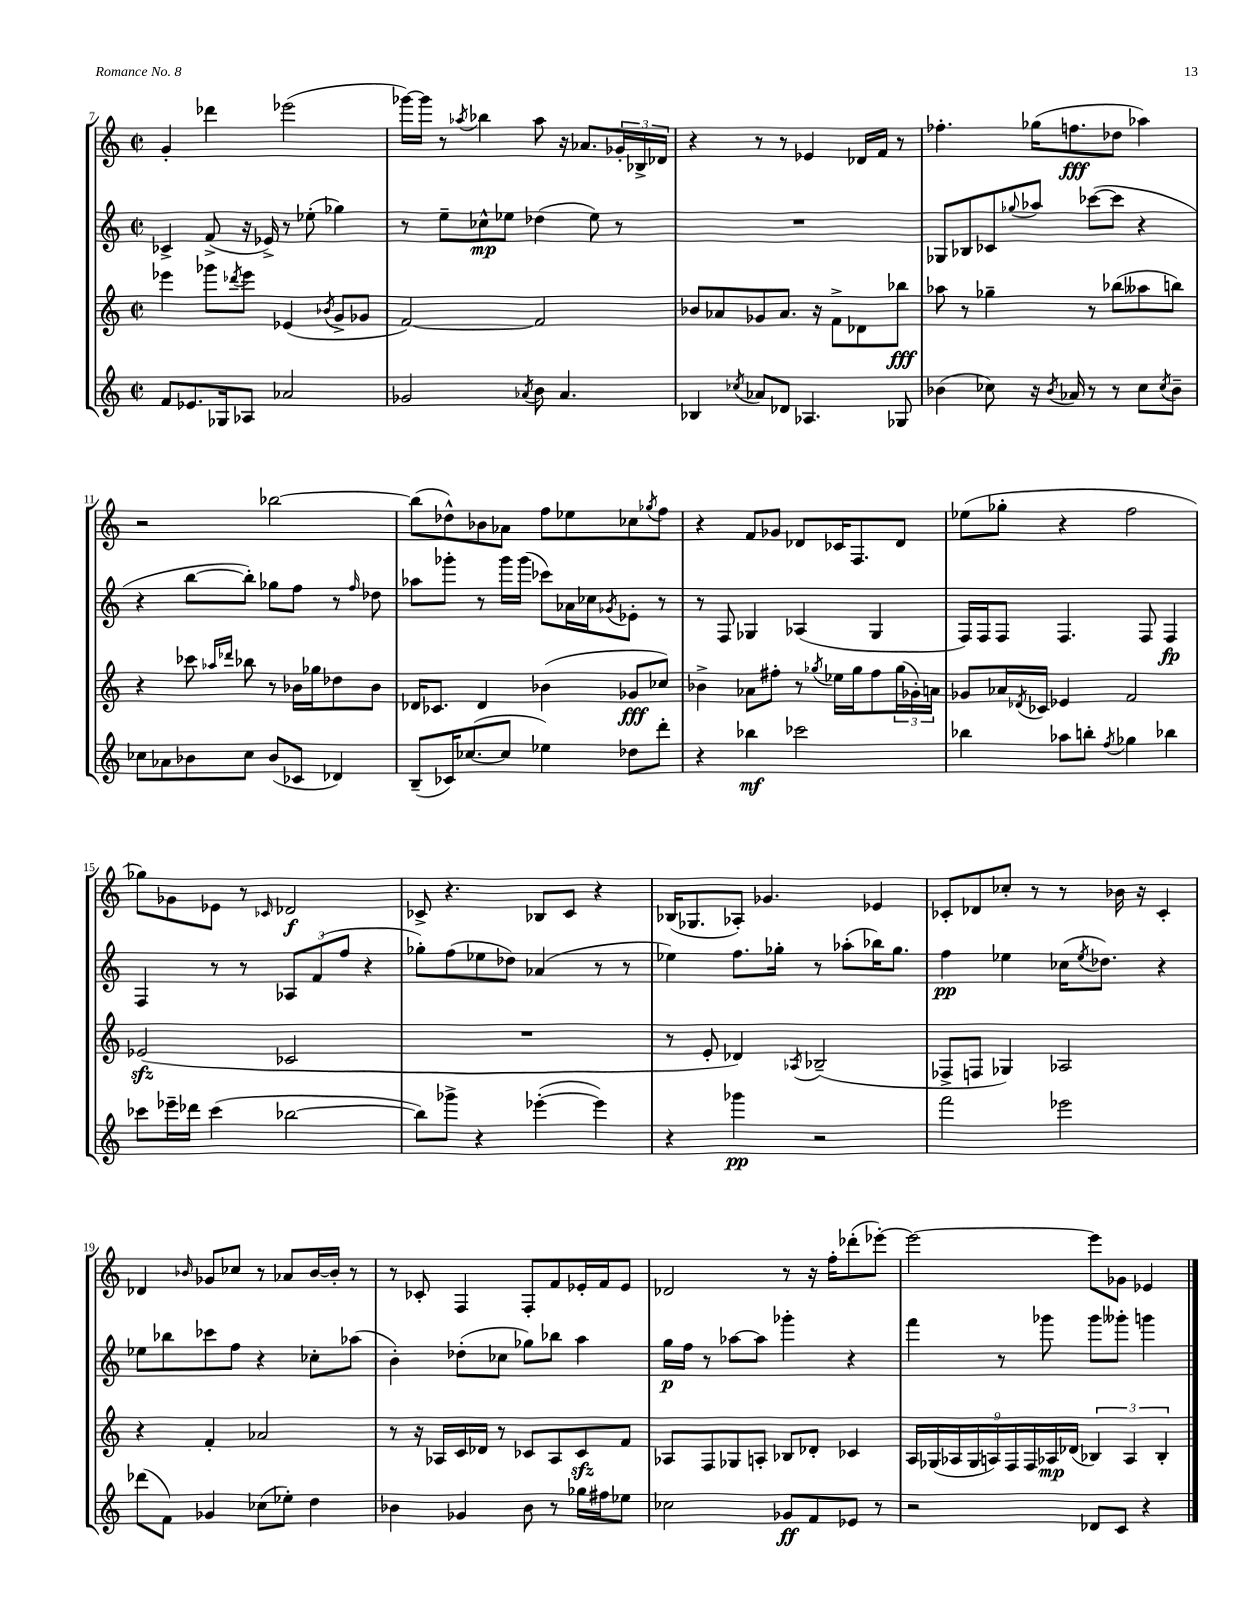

**kern	**kern	**kern	**kern
*staff4	*staff3	*staff2	*staff1
*clefG2	*clefG2	*clefG2	*clefG2
*k[]	*k[]	*k[]	*k[]
*M2/2	*M2/2	*M2/2	*M2/2
*met(c|)	*met(c|)	*met(c|)	*met(c|)
8f/L	4eee-\	4c-^/	4g'/
8.e-/	.	.	.
.	8ggg-\L	(8f^/	4ddd-\
16G-/k	.	.	.
.	8qddd-/	.	.
8A-/J	8eee-\J	16r	.
.	.	16e-^/)	.
2a-/	(4e-/	8r	(2eee-\
.	.	(8ee-'\	.
.	8qb-/	.	.
.	8g^/L	4gg-\)	.
.	8g-/J	.	.
=	=	=	=
2g-/	[2f/)	8r	[16ggg-\LL)
.	.	.	16ggg-\]JJ
.	.	8ee~\L	8r
.	.	.	8qaa-/
.	.	8cc-^^\	4bb-\
.	.	8ee-\J	.
8qa-/	.	.	.
8b\	2f/]	(4dd-\	8aa-\
4.a-/	.	.	16r
.	.	.	8.a-/L
.	.	8ee-\)	.
.	.	8r	24g-'/L
.	.	.	24B-^/
.	.	.	24d-/JJ
=	=	=	=
4B-/	8b-/L	1r	4r
.	8a-/	.	.
8qcc-/	.	.	.
8a-/L	8g-/	.	8r
8d-/J	8.a-/J	.	8r
4.A-/	.	.	4e-/
.	16r	.	.
.	8f^\L	.	.
.	8d-\	.	16d-/LL
.	.	.	16f/JJ
8G-/	8bb-\J	.	8r
=	=	=	=
(4b-\	8aa-\	8G-/L	4.ff-'\
.	8r	8B-/	.
8cc-\)	4gg-~\	8c-/	.
.	.	8qqgg-/	.
16r	.	8aa-/J	(16gg-\LK
8qb-/	.	.	.
16a-/	.	.	8.ff\
8r	8r	([8ccc-\L	.
8r	(8bb-\L	8ccc-\]J	8dd-\J
8cc-\L	8aa--\	4r	4aa-\)
8qcc-/	.	.	.
8b-~\J	8bb\J)	.	.
=	=	=	=
8cc-\L	4r	4r	2r
8a-\	.	.	.
8b-\	8ccc-\	[8bb\L	.
.	16qqaa-/LL	.	.
.	16qqddd-/JJ	.	.
8cc-\J	8bb-\	8bb'\]J)	.
(8b-/L	8r	8gg-\L	[2bb-\
8c-/J	16b-\LL	8ff\J	.
.	16gg-\J	.	.
4d-/)	8dd-\	8r	.
.	.	16qqff/	.
.	8b-\J	8dd-\	.
=	=	=	=
(8B~/L	16d-/LK	8aa-\L	(8bb-\]L
.	8.c-/J	.	.
16c-/K)	.	8ggg-'\J	8dd-^^\)
([8.cc-/	.	.	.
.	4d-/	8r	8b-\
8cc-/]J	.	16ggg-\LL	8a-\J
.	.	(16ggg-\JJ	.
4ee-\)	(4b-\	8ccc-\L)	8ff\L
.	.	16a-\L	8ee-\
.	.	16cc-\J	.
.	.	8qg-/	.
8dd-\L	8g-/L	8e-'\J	8cc-\
.	.	.	8qgg-/
8ddd'\J	8cc-/J)	8r	8ff\J
=	=	=	=
4r	4b-^\	8r	4r
.	.	8F/	.
4bb-\	8a-\L	4G-/	8f/L
.	8ff#'\J	.	8g-/J
2ccc-\	8r	(4A-/	8d-/L
.	8qgg-/	.	.
.	16ee-\LL	.	16c-/K
.	16gg-\J	.	8.F/
.	8ff#\	4G-/	.
.	(24gg-\L	.	8d-/J
.	24g-'\)	.	.
.	24a\JJ	.	.
=	=	=	=
4bb-\	8g-/L	16F/LL)	(8ee-\L
.	.	16F/J	.
.	16a-/L	8F/J	8gg-'\J
.	8qd-/	.	.
.	16c-/JJ	.	.
8aa-\L	4e-/	4.F/	4r
8bb'\J	.	.	.
8qff/	.	.	.
4gg-\	2f/	.	2ff\
.	.	8F/	.
4bb-\	.	4F/	.
=	=	=	=
8ccc-\L	(2e-/	4F/	8gg-\L)
16eee-~\L	.	.	8g-\
16ddd-\JJ	.	.	.
(4ccc-\	.	8r	8e-\J
.	.	8r	8r
.	.	.	16qqc-/
[2bb-\	2c-/	12A-/L	2d-/
.	.	(12f/	.
.	.	12ff/J	.
.	.	4r	.
=	=	=	=
8bb-\]L)	1r	8gg-'\L)	8c-^/
8ggg-^\J	.	(8ff\	4.r
4r	.	8ee-\	.
.	.	8dd-\J)	.
([4eee-'\	.	(4a-/	8B-/L
.	.	.	8c-/J
4eee-\])	.	8r	4r
.	.	8r	.
=	=	=	=
4r	8r	4ee-\)	(16B-/LK
.	.	.	8.G-/
.	8e'/	.	.
4ggg-\	4d-/)	8.ff\L	8A-'/J)
.	.	.	4.g-/
.	.	16gg-'\Jk	.
.	8qA-/	.	.
2r	(2B-~/	8r	.
.	.	(8aa-'\L	.
.	.	16bb-\K)	4e-/
.	.	8.gg-\J	.
=	=	=	=
2fff\	8F-^/L	4ff\	8c-'/L
.	8F/J	.	8d-/
.	4G-/)	4ee-\	8cc-'/J
.	.	.	8r
2eee-\	2A-/	(16cc-\LK	8r
.	.	8qee-/	.
.	.	8.dd-\J)	.
.	.	.	16b-\
.	.	.	16r
.	.	4r	4c-'/
=	=	=	=
(8ddd-\L	4r	8ee-\L	4d-/
8f\J)	.	8bb-\	.
.	.	.	16qqb-/
4g-/	4f'/	8ccc-\	8g-/L
.	.	8ff\J	8cc-/J
(8cc-\L	2a-/	4r	8r
8ee-'\J)	.	.	8a-/L
4dd\	.	8cc-'\L	[16b-/L
.	.	.	16b-'/]JJ
.	.	(8aa-\J	8r
=	=	=	=
4b-\	8r	4b'\)	8r
.	16r	.	8c-'/
.	16A-/LL	.	.
4g-/	16c/	(8dd-'\L	4F/
.	16d-/JJ	.	.
.	8r	8cc-\J	.
8b-\	8c-/L	8gg-\L)	8F'/L
8r	8A-/	8bb-\J	8f/
16gg-\LL	8c-/	4aa\	16e-'/L
16ff#\J	.	.	16f/J
8ee-\J	8f/J	.	8e-/J
=	=	=	=
2cc-\	8A-/L	16gg\LL	2d-/
.	.	16ff\JJ	.
.	8F/	8r	.
.	8G-/	[8aa-\L	.
.	8A'/J	8aa-\]J	.
8g-/L	8B-/L	4ggg-'\	8r
8f/	8d-'/J	.	16r
.	.	.	16ff'\LK
8e-/J	4c-/	4r	(8ddd-'\
8r	.	.	[8eee-'\J)
=	=	=	=
2r	18A/LL	4fff\	2eee-\_
.	(18G-/	.	.
.	18A-/	.	.
.	18G-/	.	.
.	18A/)	.	.
.	.	8r	.
.	18F/	.	.
.	18F/	.	.
.	.	8ggg-\	.
.	18A-/	.	.
.	(18d-/JJ	.	.
8d-/L	6B-/)	8ggg-\L	8eee-\]L
8c/J	.	8ggg--'\J	8g-\J
.	6A-/	.	.
4r	.	4ggg\	4e-/
.	6B-'/	.	.
==	==	==	==
*-	*-	*-	*-
